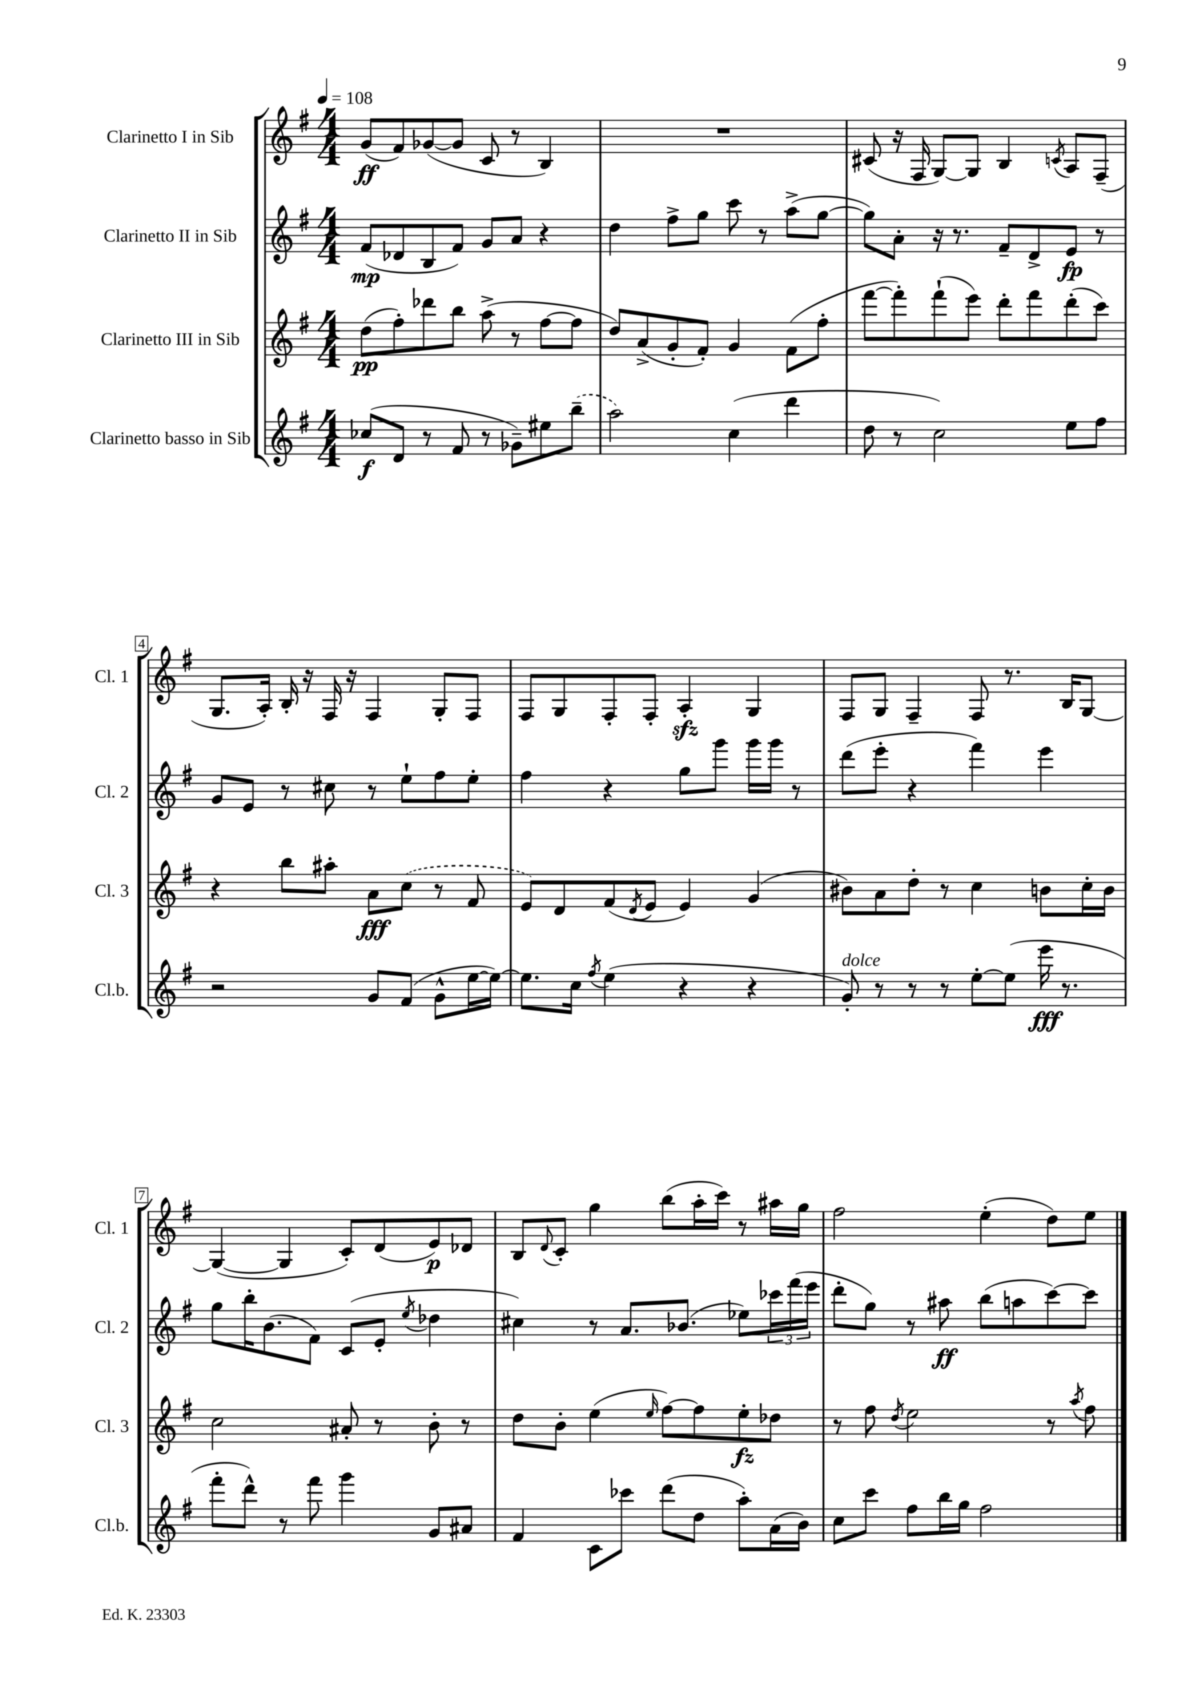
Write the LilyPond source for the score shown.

<<
\new StaffGroup <<
\new Staff = "s0" \with { instrumentName = "Clarinetto I in Sib" shortInstrumentName = "Cl. 1" } {
    \clef treble \key g \major \numericTimeSignature \time 4/4 \tempo 4 = 108
    g'8\ff( fis'8) ges'8~( ges'8 c'8 r8 b4) |
    R1 |
    cis'8( r16 fis16 g8~) g8 b4 \acciaccatura { c'8 } a8 fis8--( |
    g8. a16-.) b16-. r16 fis16 r16 fis4 g8-. fis8 |
    fis8 g8 fis8-. fis8-. a4-.\sfz g4 |
    fis8 g8 fis4-- fis8 r8. b16 g8~ |
    g4~( g4 c'8-.) d'8( e'8\p) des'8 |
    b8 \appoggiatura { d'8 } c'8-. g''4 b''8( a''16-. c'''16) r8 ais''16 g''16 |
    fis''2 e''4-.( d''8) e''8 \bar "|." |
}
\new Staff = "s1" \with { instrumentName = "Clarinetto II in Sib" shortInstrumentName = "Cl. 2" } {
    \clef treble \key g \major \numericTimeSignature \time 4/4
    fis'8\mp( des'8 b8 fis'8) g'8 a'8 r4 |
    d''4 fis''8-> g''8 c'''8 r8 a''8->( g''8~ |
    g''8) a'8-. r16 r8. fis'8-- d'8-> e'8\fp r8 |
    g'8 e'8 r8 cis''8 r8 e''8-! fis''8 e''8-. |
    fis''4 r4 g''8 g'''8 g'''16 g'''16 r8 |
    d'''8( e'''8-. r4 fis'''4) e'''4 |
    g''8 b''16-. b'8.( fis'8) c'8( e'8-. \acciaccatura { e''8 } des''4 |
    cis''4) r8 a'8. bes'8.( ees''8) \tuplet 3/2 { ces'''16 fis'''16( e'''16 } |
    d'''8-. g''8) r8 ais''8\ff b''8( a''8 c'''8~) c'''8 \bar "|." |
}
\new Staff = "s2" \with { instrumentName = "Clarinetto III in Sib" shortInstrumentName = "Cl. 3" } {
    \clef treble \key g \major \numericTimeSignature \time 4/4
    d''8\pp( fis''8-.) des'''8 b''8 a''8->( r8 fis''8~ fis''8 |
    d''8) a'8->( g'8-. fis'8-.) g'4 fis'8( fis''8-. |
    fis'''8~ fis'''8-.) fis'''8-!( e'''8) d'''8-. fis'''8 d'''8-.( c'''8) |
    r4 b''8 ais''8-. a'8\fff \once \slurDashed c''8( r8 fis'8 |
    e'8) d'8 fis'8( \acciaccatura { d'8 } e'8 e'4) g'4( |
    bis'8) a'8 d''8-. r8 c''4 b'8 c''16-. b'16 |
    c''2 ais'8-. r8 b'8-. r8 |
    d''8 b'8-. e''4( \grace { e''16 } fis''8~) fis''8 e''8-.\fz des''8 |
    r8 fis''8 \acciaccatura { d''8 } e''2 r8 \acciaccatura { a''8 } fis''8 \bar "|." |
}
\new Staff = "s3" \with { instrumentName = "Clarinetto basso in Sib" shortInstrumentName = "Cl.b." } {
    \clef treble \key g \major \numericTimeSignature \time 4/4
    ces''8\f( d'8 r8 fis'8 r8 ges'8--) eis''8 \once \slurDashed b''8--( |
    a''2) c''4( d'''4 |
    d''8 r8 c''2) e''8 fis''8 |
    r2 g'8 fis'8( g'8-^ e''16~ e''16~) |
    e''8. c''16 \acciaccatura { fis''8 } e''4( r4 r4 |
    g'8-.^\markup { \italic "dolce" }) r8 r8 r8 e''8~-. e''8( e'''16\fff r8. |
    fis'''8-. d'''8-^) r8 fis'''8 g'''4 g'8 ais'8 |
    fis'4 c'8 ces'''8 d'''8( d''8 a''8-.) a'16( b'16) |
    c''8 c'''8 fis''8 b''16 g''16 fis''2 \bar "|." |
}
>>
>>
\layout { \context { \Score \override BarNumber.stencil = #(make-stencil-boxer 0.1 0.3 ly:text-interface::print) } }
